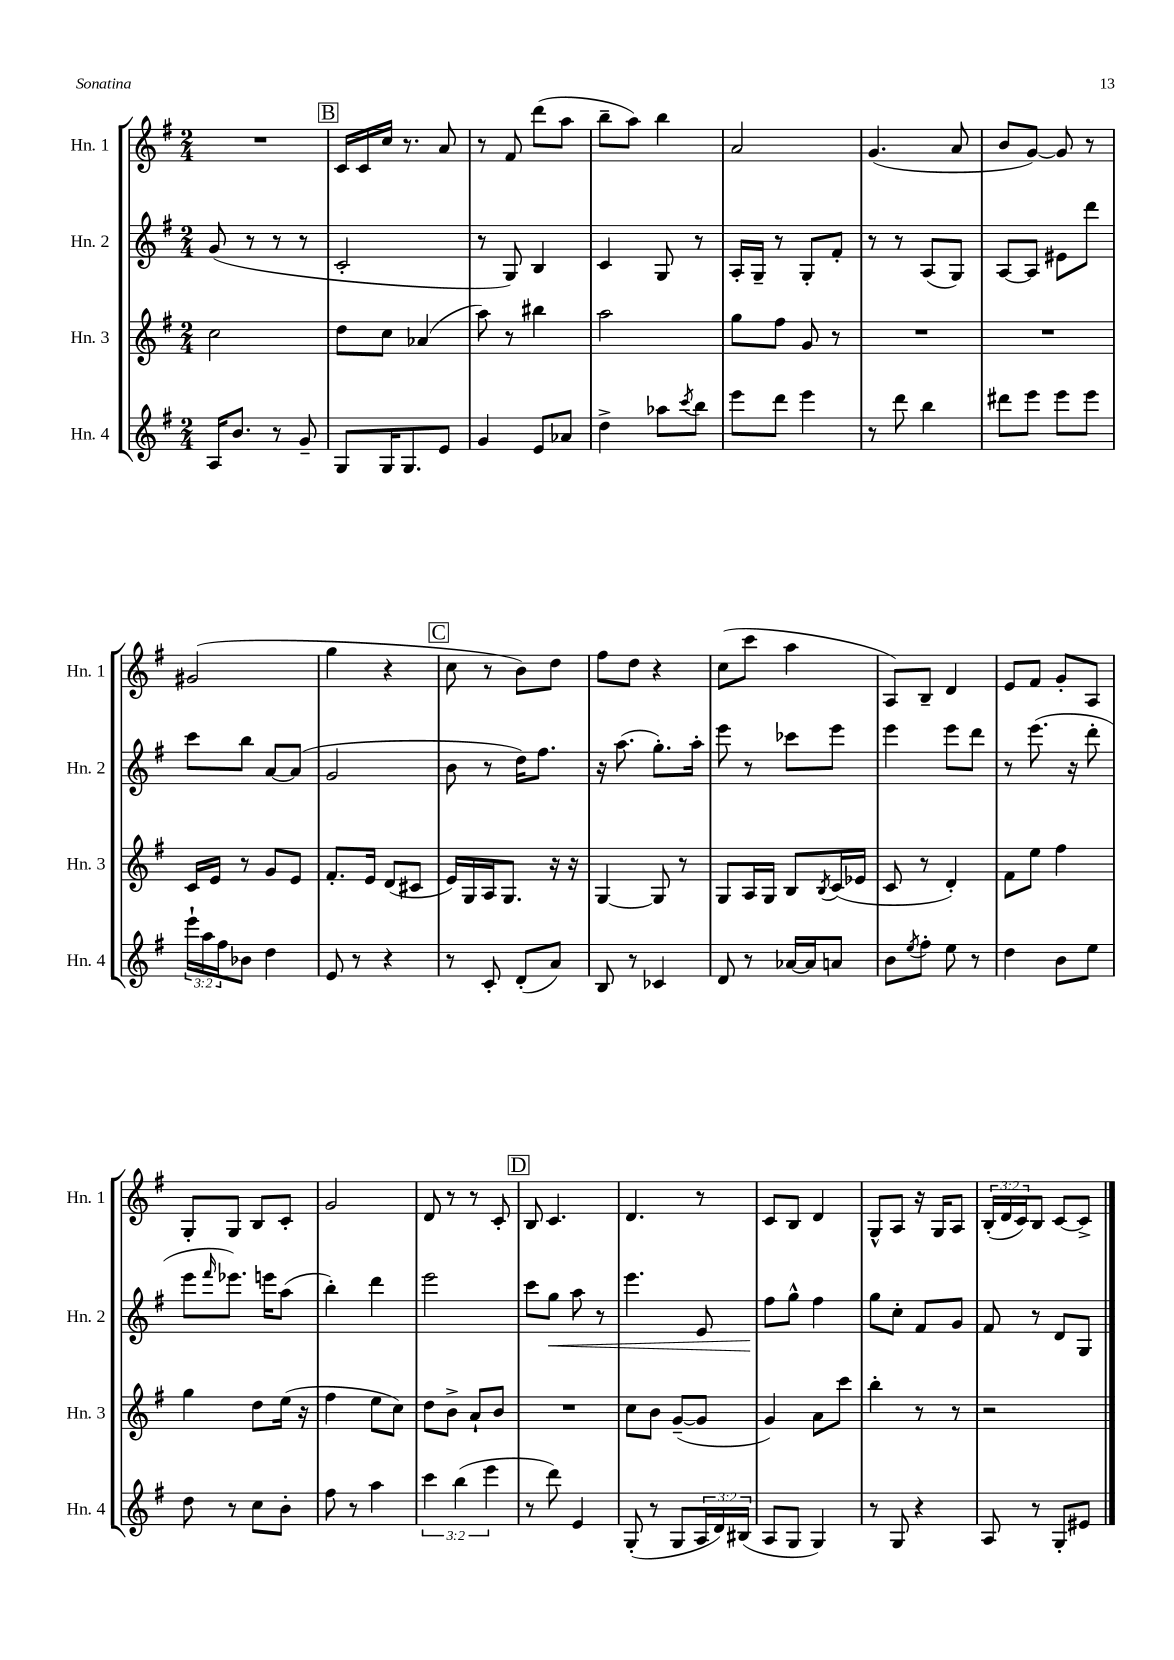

**kern	**kern	**kern	**kern
*staff4	*staff3	*staff2	*staff1
*clefG2	*clefG2	*clefG2	*clefG2
*k[f#]	*k[f#]	*k[f#]	*k[f#]
*M2/4	*M2/4	*M2/4	*M2/4
16A	2cc	(8g	2r
8.b	.	.	.
.	.	8r	.
8r	.	8r	.
8g~	.	8r	.
=	=	=	=
8G	8dd	2c'	16c
.	.	.	16c
16G	8cc	.	16cc
8.G	.	.	8.r
.	(4a-	.	.
8e	.	.	8a
=	=	=	=
4g	8aa)	8r	8r
.	8r	8G)	8f#
8e	4bb#	4B	(8ddd
8a-	.	.	8aa
=	=	=	=
4dd^	2aa	4c	8bb~
.	.	.	8aa)
8aa-	.	8G	4bb
8qccc	.	.	.
8bb	.	8r	.
=	=	=	=
8eee	8gg	16A'	2a
.	.	16G~	.
8ddd	8ff#	8r	.
4eee	8g	8G'	.
.	8r	8f#'	.
=	=	=	=
8r	2r	8r	(4.g
8ddd	.	8r	.
4bb	.	(8A	.
.	.	8G)	8a
=	=	=	=
8ddd#	2r	[8A	8b
8eee	.	8A]	[8g)
8eee	.	8e#	8g]
8eee	.	8ddd	8r
=	=	=	=
24eee`	16c	8ccc	(2g#
24aa	.	.	.
.	16e	.	.
24ff#	.	.	.
8b-	8r	8bb	.
4dd	8g	[8a	.
.	8e	(8a]	.
=	=	=	=
8e	8.f#'	2g	4gg
8r	.	.	.
.	16e	.	.
4r	(8d	.	4r
.	8c#	.	.
=	=	=	=
8r	16e)	8b	8cc
.	16G	.	.
8c'	16A	8r	8r
.	8.G	.	.
(8d'	.	16dd)	8b)
.	.	8.ff#	.
8a)	16r	.	8dd
.	16r	.	.
=	=	=	=
8B	[4G	16r	8ff#
.	.	(8.aa	.
8r	.	.	8dd
4c-	8G]	8.gg')	4r
.	8r	.	.
.	.	16aa'	.
=	=	=	=
8d	8G	8eee	(8cc
8r	16A	8r	8ccc
.	16G	.	.
[16a-	8B	8ccc-	4aa
16a-]	.	.	.
.	8qB	.	.
8a	(16c	8eee	.
.	16e-	.	.
=	=	=	=
8b	8c	4eee	8A)
8qee	.	.	.
8ff#'	8r	.	8B~
8ee	4d')	8eee	4d
8r	.	8ddd	.
=	=	=	=
4dd	8f#	8r	8e
.	8ee	(8.eee	8f#
8b	4ff#	.	8g'
.	.	16r	.
8ee	.	8ddd'	8A
=	=	=	=
8dd	4gg	8eee	8G'
.	.	16qqfff#	.
8r	.	8.eee-)	8G
8cc	8dd	.	8B
.	.	16eee	.
8b'	(16ee	(8aa	8c'
.	16r	.	.
=	=	=	=
8ff#	4ff#	4bb')	2g
8r	.	.	.
4aa	8ee	4ddd	.
.	8cc)	.	.
=	=	=	=
6ccc	8dd	2eee	8d
.	8b^	.	8r
(6bb	.	.	.
.	8a`	.	8r
6eee	.	.	.
.	8b	.	8c'
=	=	=	=
8r	2r	8ccc	8B
8ddd)	.	8gg	4.c
4e	.	8aa	.
.	.	8r	.
=	=	=	=
(8G'	8cc	4.eee	4.d
8r	8b	.	.
8G	([8g~	.	.
24A	8g]	8e	8r
24d)	.	.	.
(24B#	.	.	.
=	=	=	=
8A	4g)	8ff#	8c
8G	.	8gg^^	8B
4G)	8a	4ff#	4d
.	8ccc	.	.
=	=	=	=
8r	4bb'	8gg	8G^^
8G	.	8cc'	8A
4r	8r	8f#	16r
.	.	.	16G
.	8r	8g	8A
=	=	=	=
8A	2r	8f#	(24B'
.	.	.	24d
.	.	.	24c)
8r	.	8r	8B
8G'	.	8d	[8c
8e#	.	8G	8c^]
==	==	==	==
*-	*-	*-	*-
